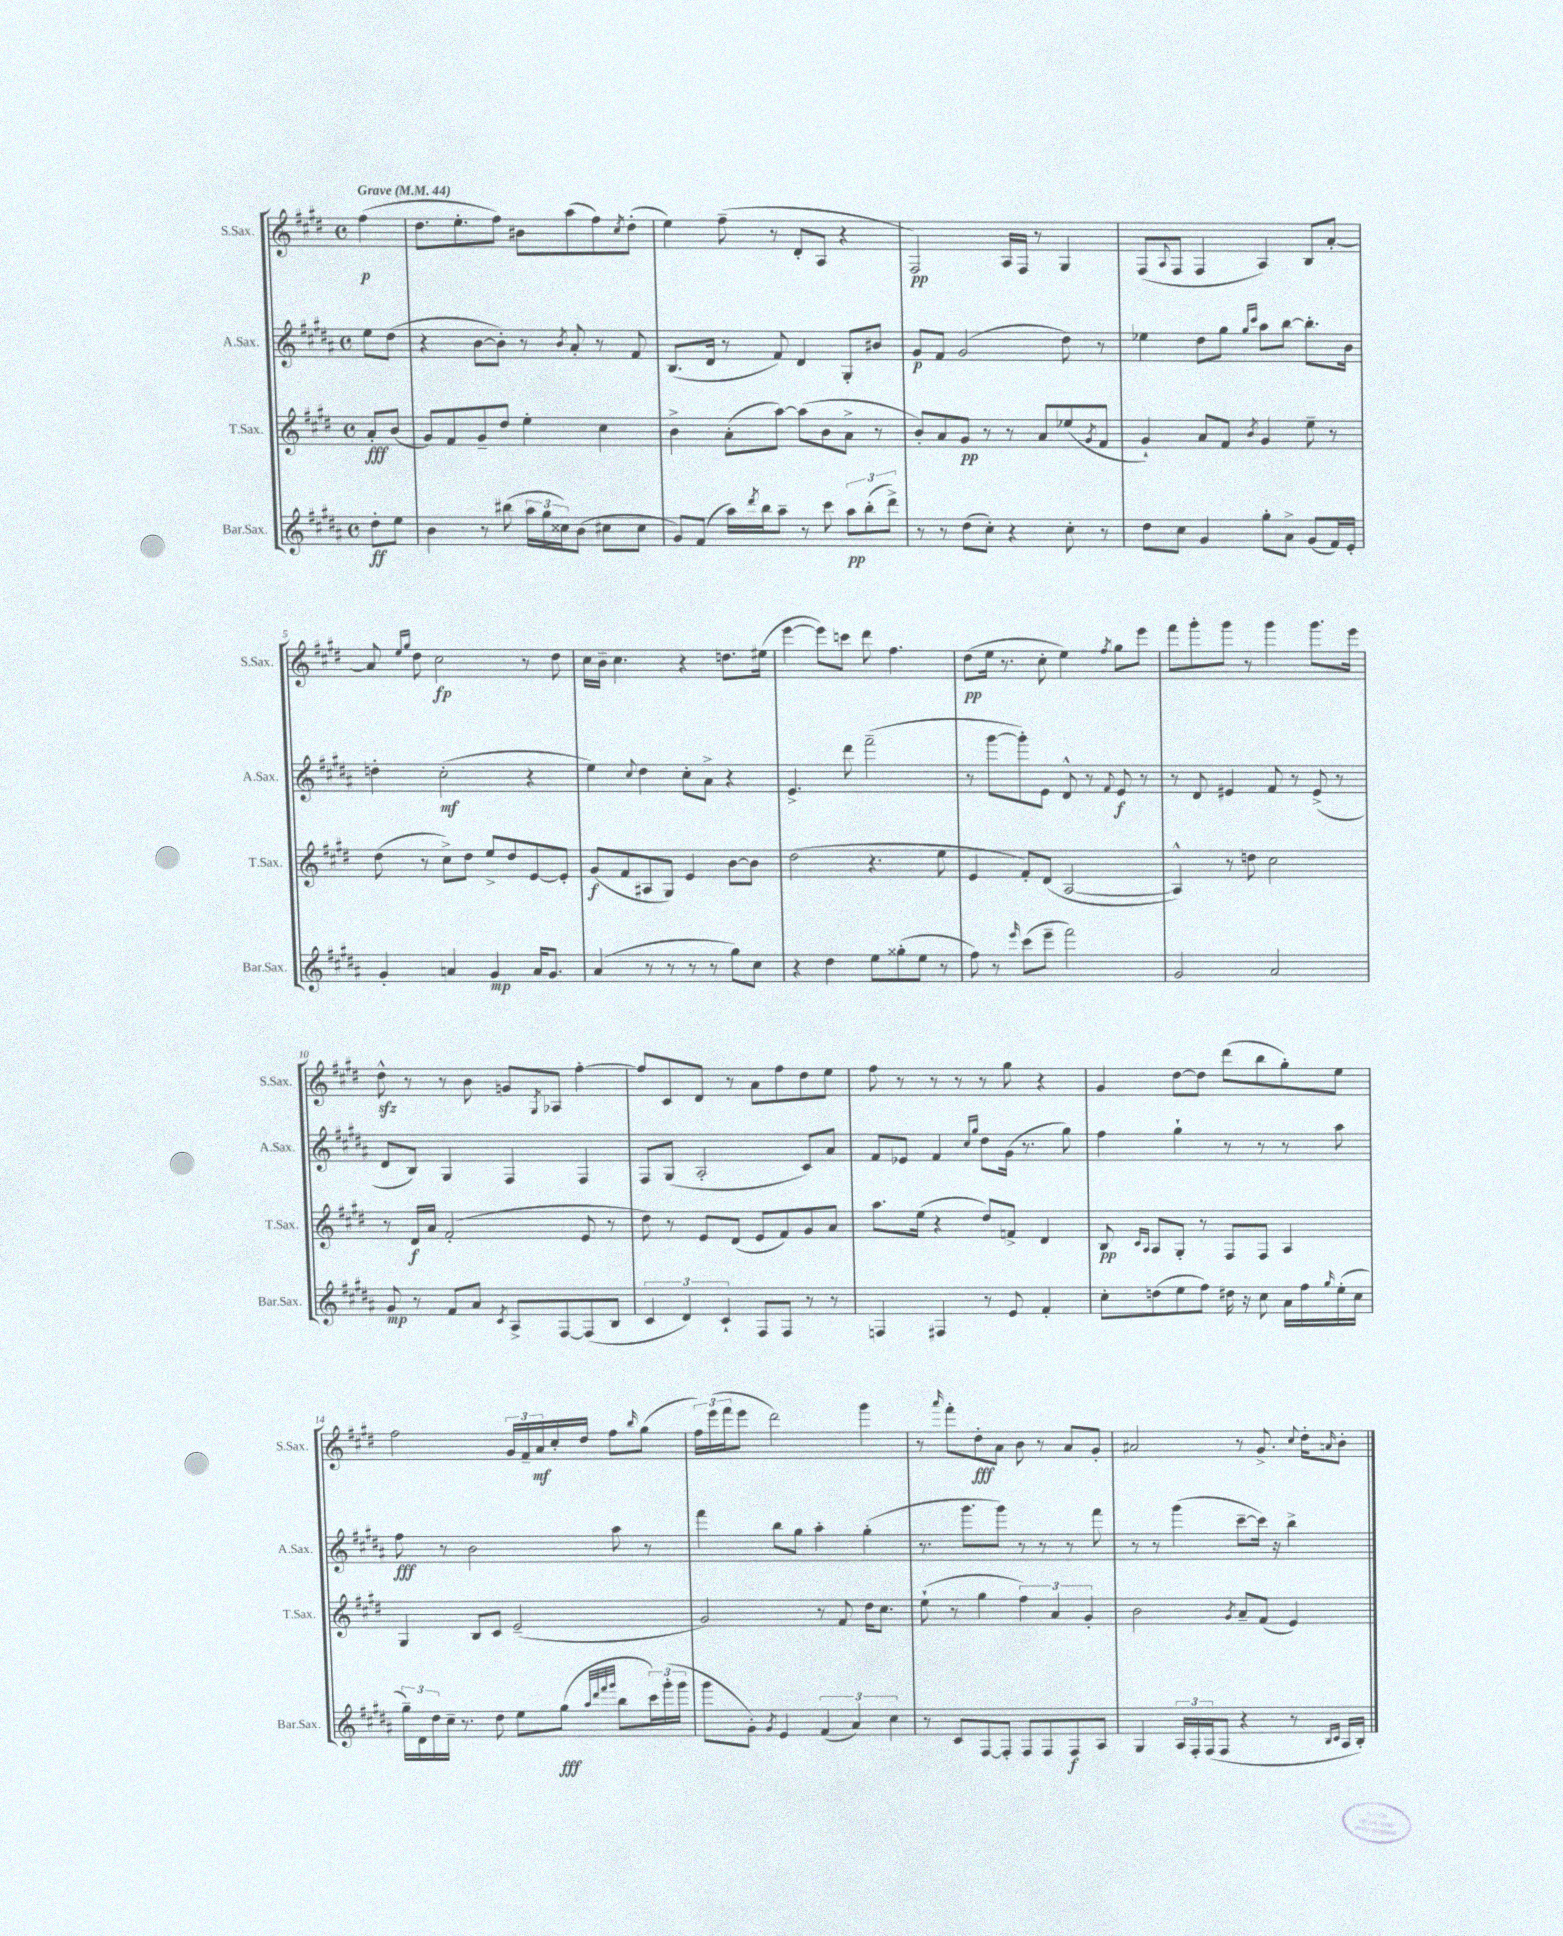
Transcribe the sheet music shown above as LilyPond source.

<<
\new StaffGroup <<
\new Staff = "s0" \with { instrumentName = "S.Sax." shortInstrumentName = "S.Sax." } {
    \clef treble \key e \major \defaultTimeSignature \time 4/4 \partial 4 \tempo "Grave" 4 = 44
    fis''4\p( |
    dis''8. e''8.-. fis''8) bis'8 a''8( fis''8) \acciaccatura { cis''8 } dis''8-.( |
    e''4) fis''8--( r8 dis'8-. a8 r4 |
    fis2\pp) a16 fis16 r8 gis4 |
    fis8( \appoggiatura { a8 } fis8 fis4 a4) b8 a'8~-. |
    a'8 \grace { e''16 gis''16 } dis''8 cis''2\fp r8 dis''8 |
    cis''16 b'16-- cis''4. r4 d''8. eis''16( |
    e'''4~ e'''8) c'''8 dis'''8 fis''4. |
    dis''8\pp( e''16 r8. cis''8-. e''4) \acciaccatura { fis''8 } gis''8 e'''8 |
    fis'''8 gis'''8-. gis'''8 r8 gis'''4 gis'''8. e'''16 |
    dis''8-^\sfz r8 r8 b'8 g'8 \acciaccatura { gis8 } aes8 fis''4~-. |
    fis''8 cis'8 dis'8 r8 a'8 fis''8 dis''8 e''8 |
    fis''8 r8 r8 r8 r8 gis''8 r4 |
    gis'4 dis''8~ dis''8 dis'''8( b''8 gis''8-.) e''8 |
    fis''2 \tuplet 3/2 { gis'16 fis'16-- a'16\mf } cis''16-. dis''16 fis''8 \grace { b''16 } gis''8( |
    \tuplet 3/2 { fis''16) e'''16( fis'''16 } e'''8 dis'''2) gis'''4 |
    r8 \grace { a'''16 } fis'''8-. dis''8-.\fff a'8 b'8 r8 a'8 gis'8-. |
    ais'2 r8 gis'8.-> \appoggiatura { cis''8 } dis''16-. \grace { a'16 } b'8-. \bar "|." |
}
\new Staff = "s1" \with { instrumentName = "A.Sax." shortInstrumentName = "A.Sax." } {
    \clef treble \key b \major \defaultTimeSignature \time 4/4 \partial 4
    e''8 dis''8( |
    r4 b'8~ b'8-.) r8 \acciaccatura { b'8 } ais'8-. r8 fis'8 |
    b8.( dis'16 r8 fis'8) dis'4 gis8-. bis'8 |
    gis'8\p fis'8 gis'2( dis''8) r8 |
    ees''4 dis''8 gis''8 \grace { gis''16 cis'''16 } ais''8 b''8~ b''8.-. b'16 |
    d''4-. cis''2-.\mf( r4 |
    e''4) \appoggiatura { cis''8 } dis''4 cis''8-. ais'8-> r4 |
    e'4.-> dis'''8 fis'''2--( |
    r8 gis'''8~ gis'''8-.) e'8 dis'8-^ r8 \appoggiatura { fis'8 } e'8\f r8 |
    r8 dis'8 eis'4 fis'8 r8 eis'8->( r8 |
    dis'8 b8) gis4 fis4 fis4 |
    fis8 gis8( ais2-. cis'8) ais'8 |
    fis'8 ees'8 fis'4 \grace { cis''16 gis''16 } dis''8 gis'16( r8. gis''8) |
    fis''4 gis''4-! r8 r8 r8 ais''8 |
    fis''8\fff r8 b'2 ais''8 r8 |
    fis'''4 b''8 gis''8 ais''4-. gis''4-.( |
    r8. gis'''8. gis'''8) r8 r8 r8 fis'''8 |
    r8 r8 gis'''4( cis'''8~-- cis'''16) r16 b''4-> \bar "|." |
}
\new Staff = "s2" \with { instrumentName = "T.Sax." shortInstrumentName = "T.Sax." } {
    \clef treble \key e \major \defaultTimeSignature \time 4/4 \partial 4
    a'8-.\fff b'8( |
    gis'8) fis'8 gis'8-- dis''8 e''4-. cis''4 |
    b'4-> a'8-.( a''8~) a''8( b'8 a'8-> r8 |
    b'8-.) a'8 gis'8\pp r8 r8 a'8 ees''8( \acciaccatura { gis'8 } fis'8 |
    gis'4-!) a'8 fis'8 \acciaccatura { b'8 } gis'4 e''8-- r8 |
    dis''8( r8 cis''8->) dis''8 e''8-> dis''8 e'8~ e'8-. |
    gis'8\f( fis'8 ais8 gis8) e'4 b'8~ b'8 |
    dis''2( r4. e''8 |
    e'4 fis'8-.) dis'8( a2~ |
    a4-^) r8 d''8 cis''2 |
    r8 dis'16\f a'16 fis'2-.( e'8 r8 |
    dis''8) r8 e'8 dis'8( e'8 fis'8) gis'8 a'8 |
    a''8. e''16( r4 dis''8) f'8-> dis'4 |
    b8\pp \grace { cis'16 a16 } a8 gis8-. r8 fis8 fis8 a4 |
    gis4 b8 cis'8 e'2--( |
    gis'2) r8 fis'8 dis''16 cis''8. |
    e''8-!( r8 gis''4 \tuplet 3/2 { fis''4) a'4 gis'4-. } |
    b'2 \acciaccatura { gis'8 } a'8-- fis'8( e'4) \bar "|." |
}
\new Staff = "s3" \with { instrumentName = "Bar.Sax." shortInstrumentName = "Bar.Sax." } {
    \clef treble \key b \major \defaultTimeSignature \time 4/4 \partial 4
    dis''8-.\ff e''8 |
    b'4 r8 bis''8( \tuplet 3/2 { ais''16 gis''16 cisis''16) } b'8( cis''8 cis''8 |
    gis'8) fis'8( ais''16) \acciaccatura { dis'''8 } b''16 ais''8-- r8 cis'''8 \tuplet 3/2 { ais''8\pp b''8-.( dis'''8->) } |
    r8 r8 dis''8( cis''8-.) r4 cis''8-. r8 |
    dis''8 cis''8 gis'4 gis''8-. ais'8-> gis'8( fis'16) e'16-. |
    gis'4-. a'4 gis'4\mp a'16 gis'8. |
    ais'4( r8 r8 r8 r8 gis''8) cis''8 |
    r4 dis''4 e''8 gisis''8-.( e''8 r8 |
    fis''8) r8 \grace { e'''16 } cis'''8( e'''8-- fis'''2) |
    gis'2 ais'2 |
    gis'8\mp r8 fis'8 ais'8 \acciaccatura { cis'8 } ais8-> fis8~ fis8( b8 |
    \tuplet 3/2 { cis'4 dis'4) cis'4-! } fis8 fis8 r8 r8 |
    f4 fis4 r8 e'8 fis'4-. |
    cis''8-. d''8( e''8 fis''8) dis''16 r16 cis''8 ais'16 fis''16 \grace { gis''16 } e''16-.( cis''16 |
    \tuplet 3/2 { gis''16--) dis'16 dis''16 } cis''16-- r8. dis''8 e''8 gis''8\fff( \grace { ais''32 dis'''32 fis'''32 gis'''32 } b''8 \tuplet 3/2 { cis'''16) gis'''16-.( gis'''16 } |
    gis'''8 gis'8-.) \acciaccatura { gis'8 } e'4 \tuplet 3/2 { fis'4( ais'4) cis''4 } |
    r8 cis'8 fis8~ fis8-. fis8 fis8 fis8\f ais8 |
    gis4 \tuplet 3/2 { ais16 fis16-. fis16( } fis8 r4 r8 \grace { b16 cis'16 } ais16 b16-.) \bar "|." |
}
>>
>>
